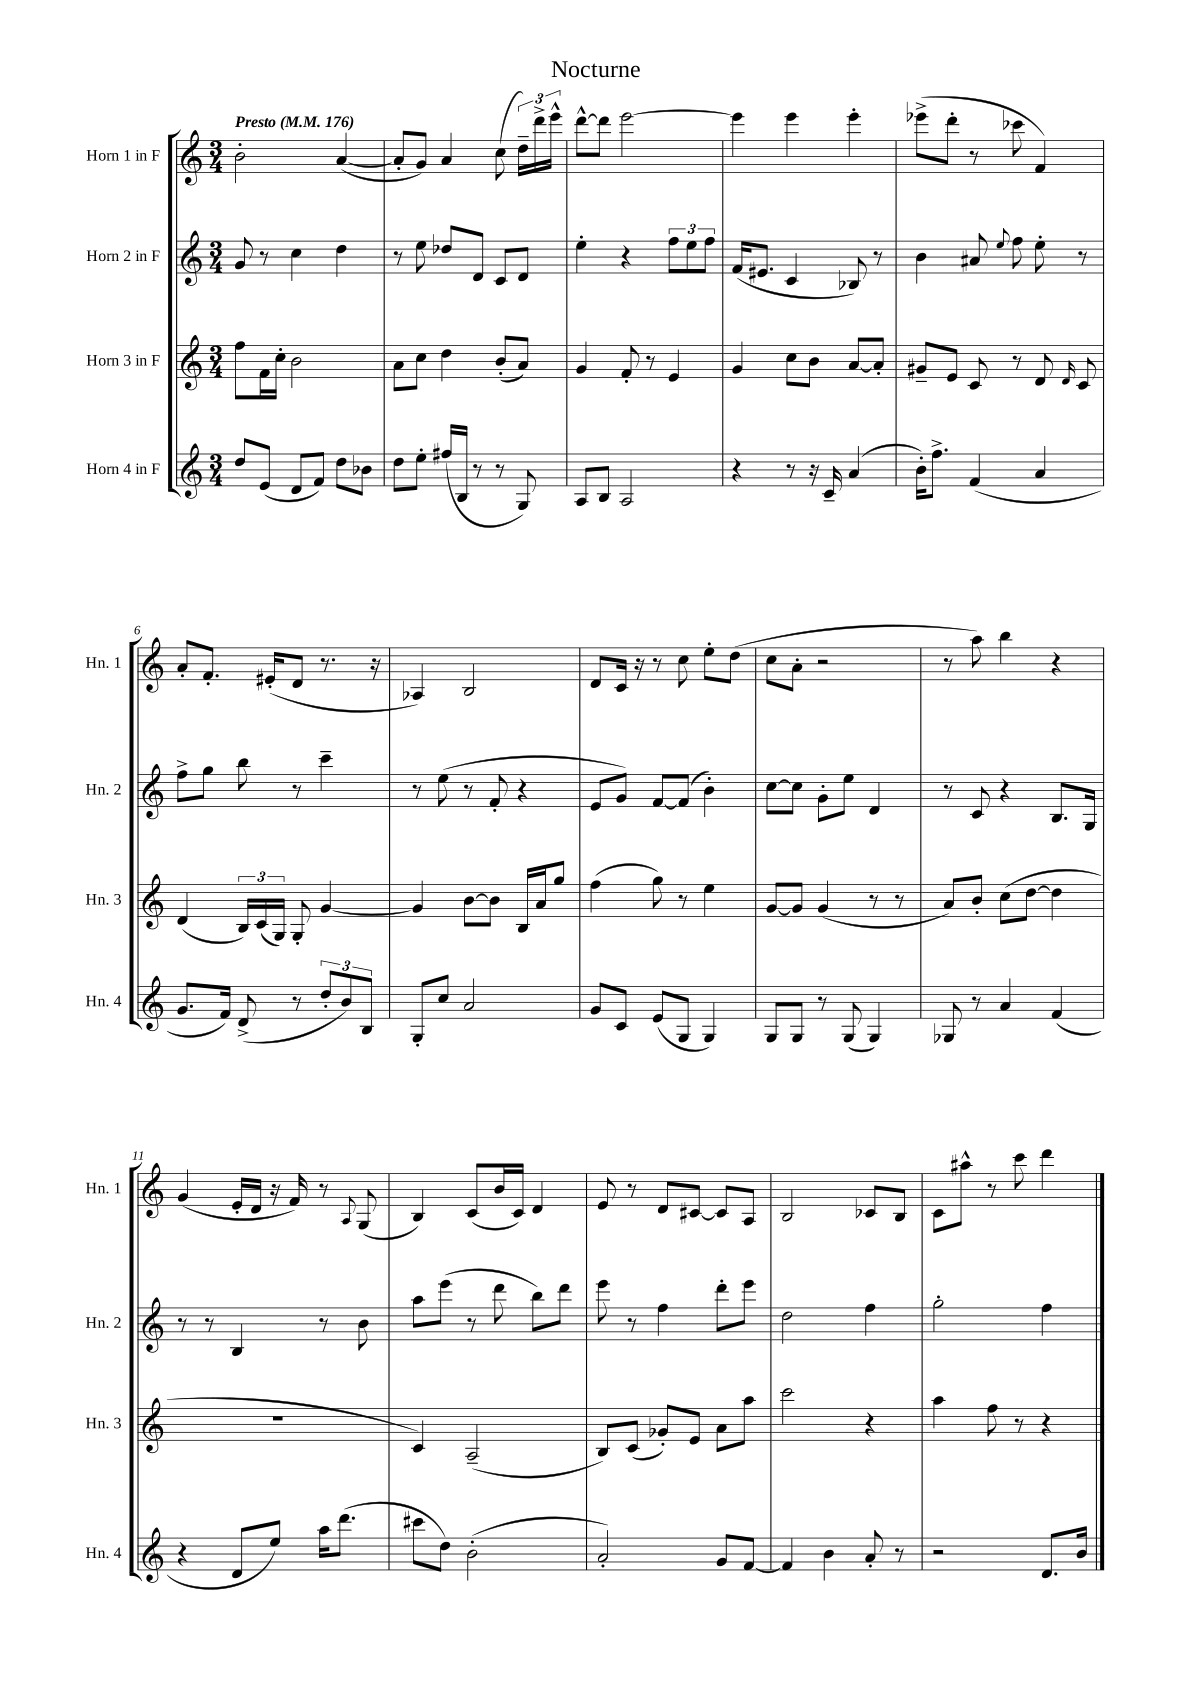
\header { title = "Nocturne" }
<<
\new StaffGroup <<
\new Staff = "s0" \with { instrumentName = "Horn 1 in F" shortInstrumentName = "Hn. 1" } {
    \clef treble \key c \major \numericTimeSignature \time 3/4 \tempo "Presto" 4 = 176
    \autoBeamOff b'2-. a'4~( |
    a'8[-. g'8]) a'4 c''8( \tuplet 3/2 { d''16[--) d'''16-> e'''16]-^ } |
    d'''8[~-^ d'''8] e'''2~ |
    e'''4 e'''4 e'''4-. |
    ees'''8[->( d'''8]-. r8 ces'''8 f'4) |
    a'8[-. f'8.]-. eis'16[-.( d'8] r8. r16 |
    aes4) b2 |
    d'8[ c'16] r16 r8 c''8 e''8[-. d''8]( |
    c''8[ a'8]-. r2 |
    r8 a''8) b''4 r4 |
    g'4( e'16[-. d'16] r16 f'16) r8 \appoggiatura { a8 } g8( |
    b4) c'8[( b'16 c'16]) d'4 |
    e'8 r8 d'8[ cis'8]~ cis'8[ a8] |
    b2 ces'8[ b8] |
    c'8[ ais''8]-^ r8 c'''8 d'''4 \bar "|." |
}
\new Staff = "s1" \with { instrumentName = "Horn 2 in F" shortInstrumentName = "Hn. 2" } {
    \clef treble \key c \major \numericTimeSignature \time 3/4
    \autoBeamOff g'8 r8 c''4 d''4 |
    r8 e''8 des''8[ d'8] c'8[ d'8] |
    e''4-. r4 \tuplet 3/2 { f''8[ e''8 f''8] } |
    f'16[( eis'8.] c'4 bes8) r8 |
    b'4 ais'8 \appoggiatura { e''8 } f''8 e''8-. r8 |
    f''8[-> g''8] b''8 r8 c'''4-- |
    r8 e''8( r8 f'8-. r4 |
    e'8[ g'8]) f'8[~ f'8]( b'4-.) |
    c''8[~ c''8] g'8[-. e''8] d'4 |
    r8 c'8 r4 b8.[ g16] |
    r8 r8 b4 r8 b'8 |
    a''8[ e'''8]( r8 d'''8 b''8[) d'''8] |
    e'''8 r8 f''4 d'''8[-. e'''8] |
    d''2 f''4 |
    g''2-. f''4 \bar "|." |
}
\new Staff = "s2" \with { instrumentName = "Horn 3 in F" shortInstrumentName = "Hn. 3" } {
    \clef treble \key c \major \numericTimeSignature \time 3/4
    \autoBeamOff f''8[ f'16 c''16]-. b'2 |
    a'8[ c''8] d''4 b'8[-.( a'8]) |
    g'4 f'8-. r8 e'4 |
    g'4 c''8[ b'8] a'8[~ a'8]-. |
    gis'8[-- e'8] c'8 r8 d'8 \grace { d'16 } c'8 |
    d'4( \tuplet 3/2 { b16[) c'16( g16]) } g8-. g'4~ |
    g'4 b'8[~ b'8] b16[ a'16 g''8] |
    f''4( g''8) r8 e''4 |
    g'8[~ g'8] g'4( r8 r8 |
    a'8[) b'8]-. c''8[( d''8]~ d''4 |
    R2. |
    c'4) a2--( |
    b8[) c'8]( ges'8[-.) e'8] a'8[ a''8] |
    c'''2 r4 |
    a''4 f''8 r8 r4 \bar "|." |
}
\new Staff = "s3" \with { instrumentName = "Horn 4 in F" shortInstrumentName = "Hn. 4" } {
    \clef treble \key c \major \numericTimeSignature \time 3/4
    \autoBeamOff d''8[ e'8]( d'8[ f'8]) d''8[ bes'8] |
    d''8[ e''8]-. fis''16[( b16] r8 r8 g8) |
    a8[ b8] a2 |
    r4 r8 r16 c'16-- a'4( |
    b'16[-.) f''8.]-> f'4( a'4 |
    g'8.[ f'16]) d'8->( r8 \tuplet 3/2 { d''8[-. b'8) b8] } |
    g8[-. c''8] a'2 |
    g'8[ c'8] e'8[( g8] g4) |
    g8[ g8] r8 g8( g4) |
    ges8 r8 a'4 f'4( |
    r4 d'8[ e''8]) a''16[ d'''8.]( |
    cis'''8[ d''8]) b'2-.( |
    a'2-.) g'8[ f'8]~ |
    f'4 b'4 a'8-. r8 |
    r2 d'8.[ b'16] \bar "|." |
}
>>
>>
